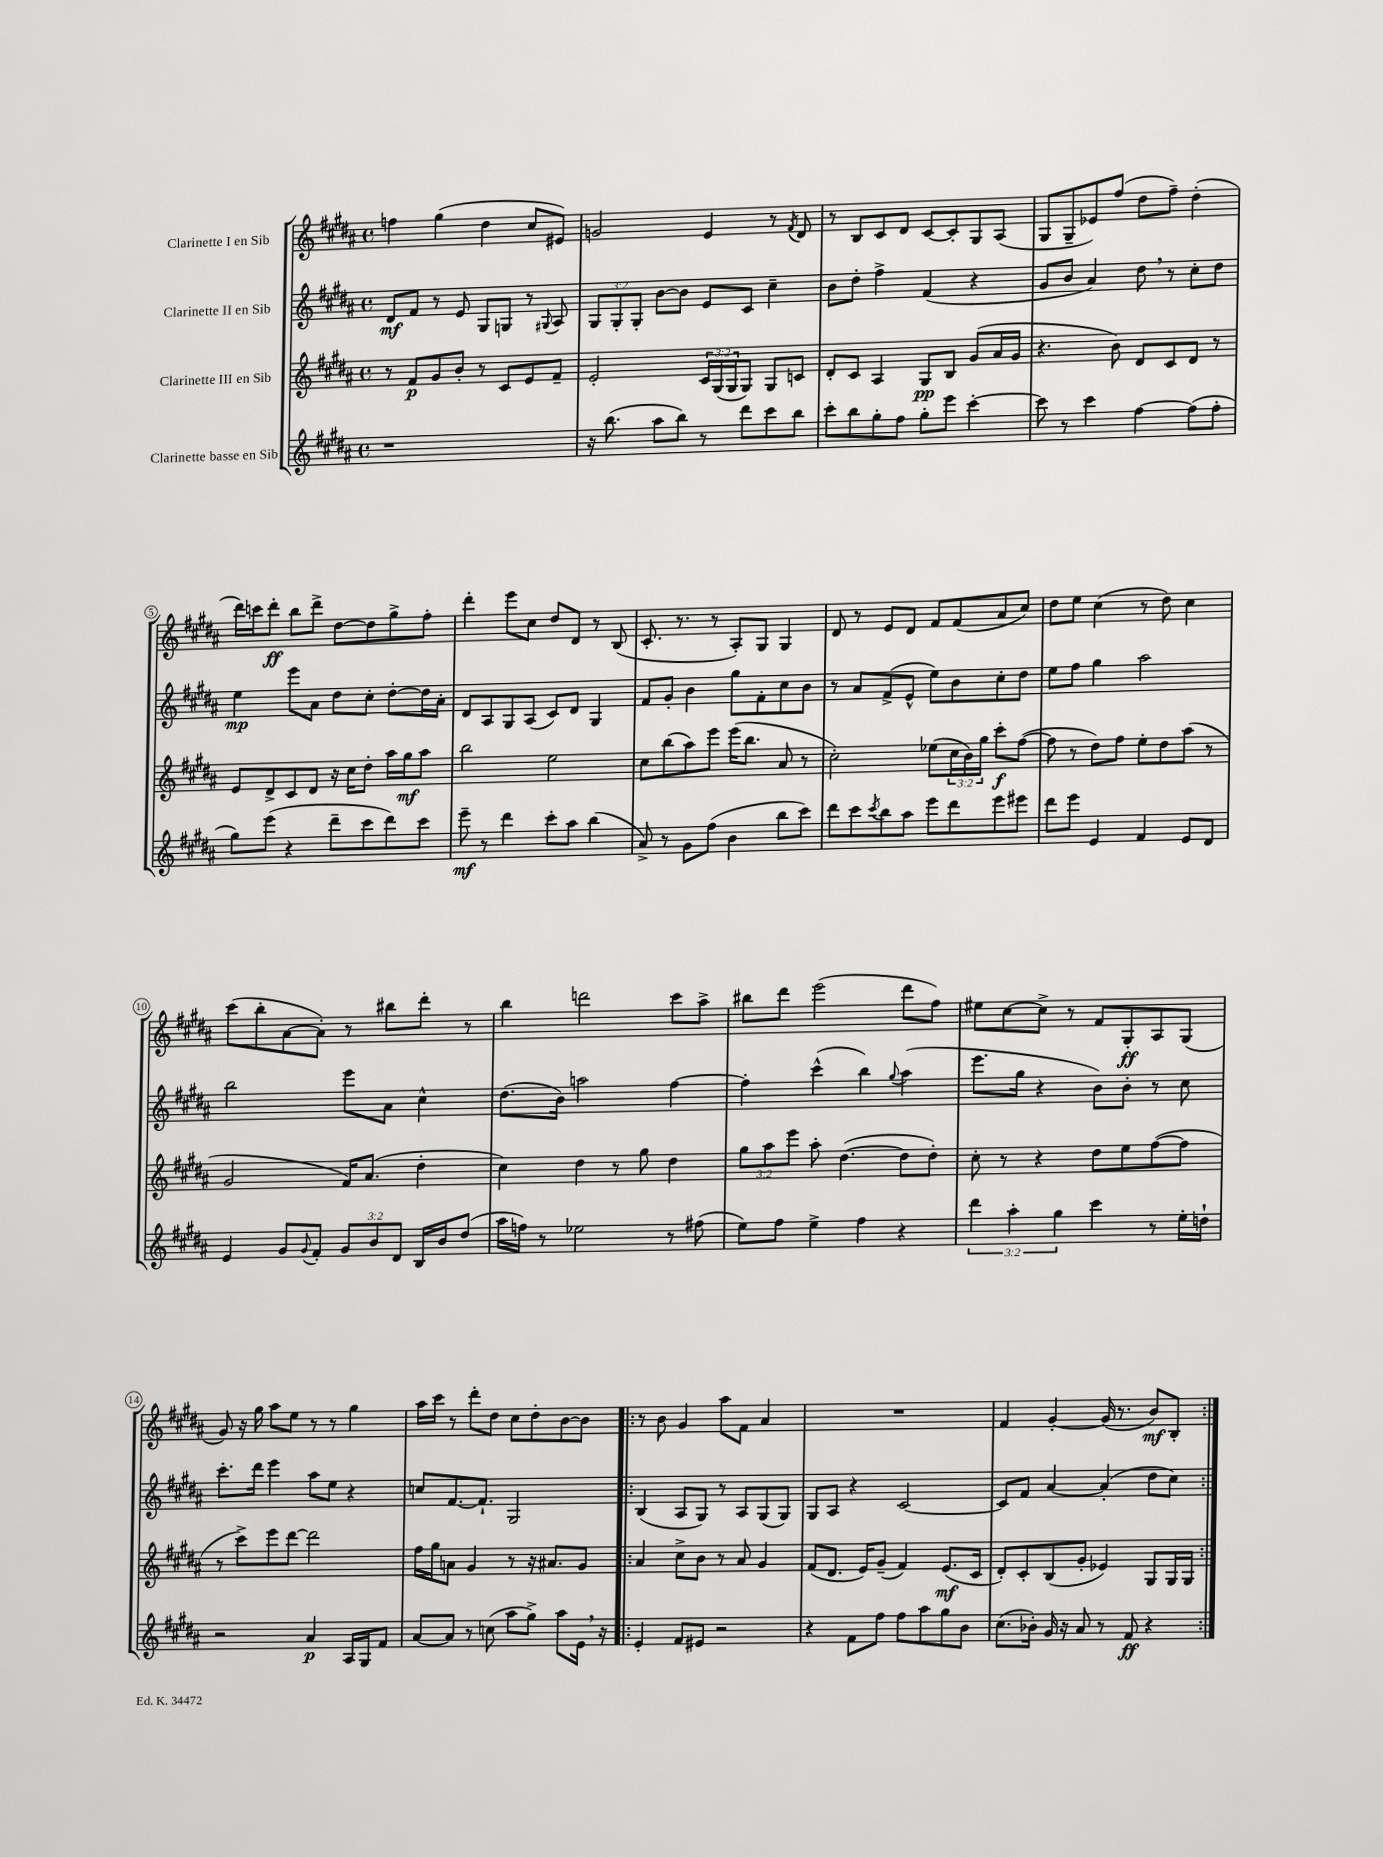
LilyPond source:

<<
\new StaffGroup <<
\new Staff = "s0" \with { instrumentName = "Clarinette I en Sib" } {
    \clef treble \key b \major \defaultTimeSignature \time 4/4
    f''4 gis''4( dis''4 cis''8 eis'8) |
    g'2 e'4 r8 \acciaccatura { fis'8 } dis'8 |
    r8 b8 cis'8 dis'8 cis'8~ cis'8-. gis8 ais8( |
    gis8 gis8-- ees'8) fis''8( dis''8 fis''8--) dis''4-.( |
    dis'''16) c'''16 dis'''8-.\ff b''8 dis'''8-> dis''8~ dis''8 gis''8-> fis''8-. |
    dis'''4-. e'''8 cis''8 dis''8 dis'8 r8 b8( |
    cis'8.-. r8. r8 ais8-.) gis8 gis4 |
    dis'8 r8 e'8 dis'8 fis'8 fis'8( ais'8 cis''8) |
    dis''8 e''8 cis''4( r8 dis''8) cis''4 |
    cis'''8( b''8-. ais'8~ ais'8-.) r8 bis''8 dis'''8-. r8 |
    b''4 d'''2 cis'''8 ais''8-> |
    bis''8 dis'''8 e'''2( dis'''8 fis''8) |
    eis''8 cis''8~ cis''8-> r8 fis'8 gis8-.\ff ais8 gis8( |
    gis'8) r16 gis''16 ais''8 e''8 r8 r8 gis''4 |
    ais''16 cis'''16 r8 dis'''8-. dis''8 cis''8 dis''8-. b'8~ b'8 |
    \repeat volta 2 { r8 b'8 gis'4 ais''8 fis'8 ais'4 |
    R1 |
    fis'4 gis'4~-. gis'16( r8. b'8\mf) b8-. | }
}
\new Staff = "s1" \with { instrumentName = "Clarinette II en Sib" } {
    \clef treble \key b \major \defaultTimeSignature \time 4/4 \override Staff.TupletNumber.text = #tuplet-number::calc-fraction-text
    dis'8\mf fis'8 r8 e'8 gis8 g8 r8 \appoggiatura { gis8 } ais8 |
    \tuplet 3/2 { gis8 gis8-. gis8-. } b'8~ b'8 e'8 cis'8 cis''4-- |
    b'8 dis''8-. fis''4-> fis'4( r4 |
    gis'8 b'8 ais'4) dis''8 \breathe r8 cis''8-. dis''8 |
    e''4\mp e'''8 ais'8 dis''8 cis''8-. dis''8~-. dis''16 ais'16-. |
    dis'8 ais8 gis8 ais8( cis'8) dis'8 gis4 |
    fis'8 gis'8-. b'4 gis''8 fis'8-. cis''8 b'8 |
    r8 ais'8 fis'8->( e'8-^ e''8) b'8 cis''8-. dis''8 |
    e''8 fis''8 gis''4 ais''2 |
    b''2 e'''8 ais'8 cis''4-^ |
    dis''8.( b'16) a''2 fis''4~ |
    fis''4-. cis'''4-^( b''4) \appoggiatura { gis''8 } ais''4( |
    e'''8. gis''16 r4 b'8) b'8-. r8 cis''8 |
    cis'''8.-. dis'''16 e'''4 ais''8 e''8 r4 |
    c''8 fis'8.~ fis'8.-! gis2 |
    \repeat volta 2 { b4( ais8 gis8) r8 ais8 gis8( gis8) |
    gis8 ais8 r4 cis'2~ |
    cis'8 fis'8 ais'4~ ais'4-.( dis''8 cis''8) | }
}
\new Staff = "s2" \with { instrumentName = "Clarinette III en Sib" } {
    \clef treble \key b \major \defaultTimeSignature \time 4/4 \override Staff.TupletNumber.text = #tuplet-number::calc-fraction-text
    r8 fis'8\p gis'8 b'8-. r8 cis'8 e'8 fis'8-- |
    e'2-. \tuplet 3/2 { cis'16 gis16( gis16 } gis8) gis8 c'8 |
    dis'8-. cis'8 ais4 gis8\pp b8 gis'8( ais'16 gis'16 |
    r4. b'8) dis'8 cis'8 dis'8 r8 |
    e'8 dis'8-> cis'8 dis'8 r16 cis''16 dis''8-. ais''16 gis''16\mf ais''8 |
    b''2 e''2 |
    cis''8 b''8( ais''8) e'''8 e'''16( b''8. ais'8 r8 |
    cis''2-.) ees''8( \tuplet 3/2 { cis''16 b'16) gis''16 } cis'''8-.\f fis''8~( |
    fis''8 r8 dis''8) fis''8 e''8-. dis''8 ais''8( r8 |
    gis'2 fis'16) ais'8.( dis''4-. |
    cis''4) dis''4 r8 gis''8 dis''4 |
    \tuplet 3/2 { gis''8 ais''8 e'''8 } ais''8-. dis''4.~( dis''8 dis''8-.) |
    cis''8-. r8 r4 dis''8 e''8 fis''8~( fis''8 |
    r8 cis'''8->) e'''8 dis'''8~ dis'''2 |
    fis''16 gis''16 a'8 gis'4 r8 r16 ais'8. gis'8 |
    \repeat volta 2 { ais'4 cis''8-> b'8 r8 ais'8 gis'4 |
    fis'8( dis'8. e'16) gis'8--( fis'4) e'8.\mf( cis'16 |
    dis'8-.) cis'8-. b8( gis'8-. ees'4) gis8 gis16 gis16 | }
}
\new Staff = "s3" \with { instrumentName = "Clarinette basse en Sib" } {
    \clef treble \key b \major \defaultTimeSignature \time 4/4 \override Staff.TupletNumber.text = #tuplet-number::calc-fraction-text
    r1 |
    r16 b''8.( ais''8 b''8) r8 dis'''8 cis'''8 b''8 |
    cis'''8-. b''8 gis''8-. fis''8 gis''8-. e'''8 cis'''4~-. |
    cis'''8 r8 cis'''4 fis''4~ fis''8( fis''8-. |
    gis''8) e'''8( r4 dis'''8-- cis'''8 dis'''8) cis'''8 |
    e'''8--\mf r8 dis'''4 cis'''8-. ais''8 b''4( |
    ais'8->) r8 gis'8 fis''8( b'4 b''8 cis'''8) |
    dis'''8 cis'''8 \acciaccatura { cis'''8 } b''8 ais''8 e'''8 dis'''8 e'''8 eis'''8 |
    dis'''8 e'''8 e'4 fis'4 e'8 dis'8 |
    e'4 gis'8 \appoggiatura { gis'8 } fis'8-. \tuplet 3/2 { gis'8 b'8 dis'8 } b16 b'16 dis''8( |
    ais''16 f''16) r8 ees''2 r8 fis''8( |
    e''8) fis''8 e''4-> fis''4 r4 |
    \tuplet 3/2 { dis'''4 ais''4-. gis''4 } cis'''4 r8 e''16-. d''16-! |
    r2 ais'4\p ais16 gis16 fis'8 |
    ais'8~ ais'8 r8 c''8( ais''8 gis''8->) ais''8 e'16 \breathe r16 |
    \repeat volta 2 { e'4-. fis'8 eis'8 r2 |
    r4 fis'8 fis''8 fis''8 ais''8 gis''8 b'8 |
    cis''8.( bes'16-.) gis'16 r16 ais'8 r8 fis'8\ff r4 | }
}
>>
>>
\layout { \context { \Score \override BarNumber.stencil = #(make-stencil-circler 0.1 0.3 ly:text-interface::print) } }
